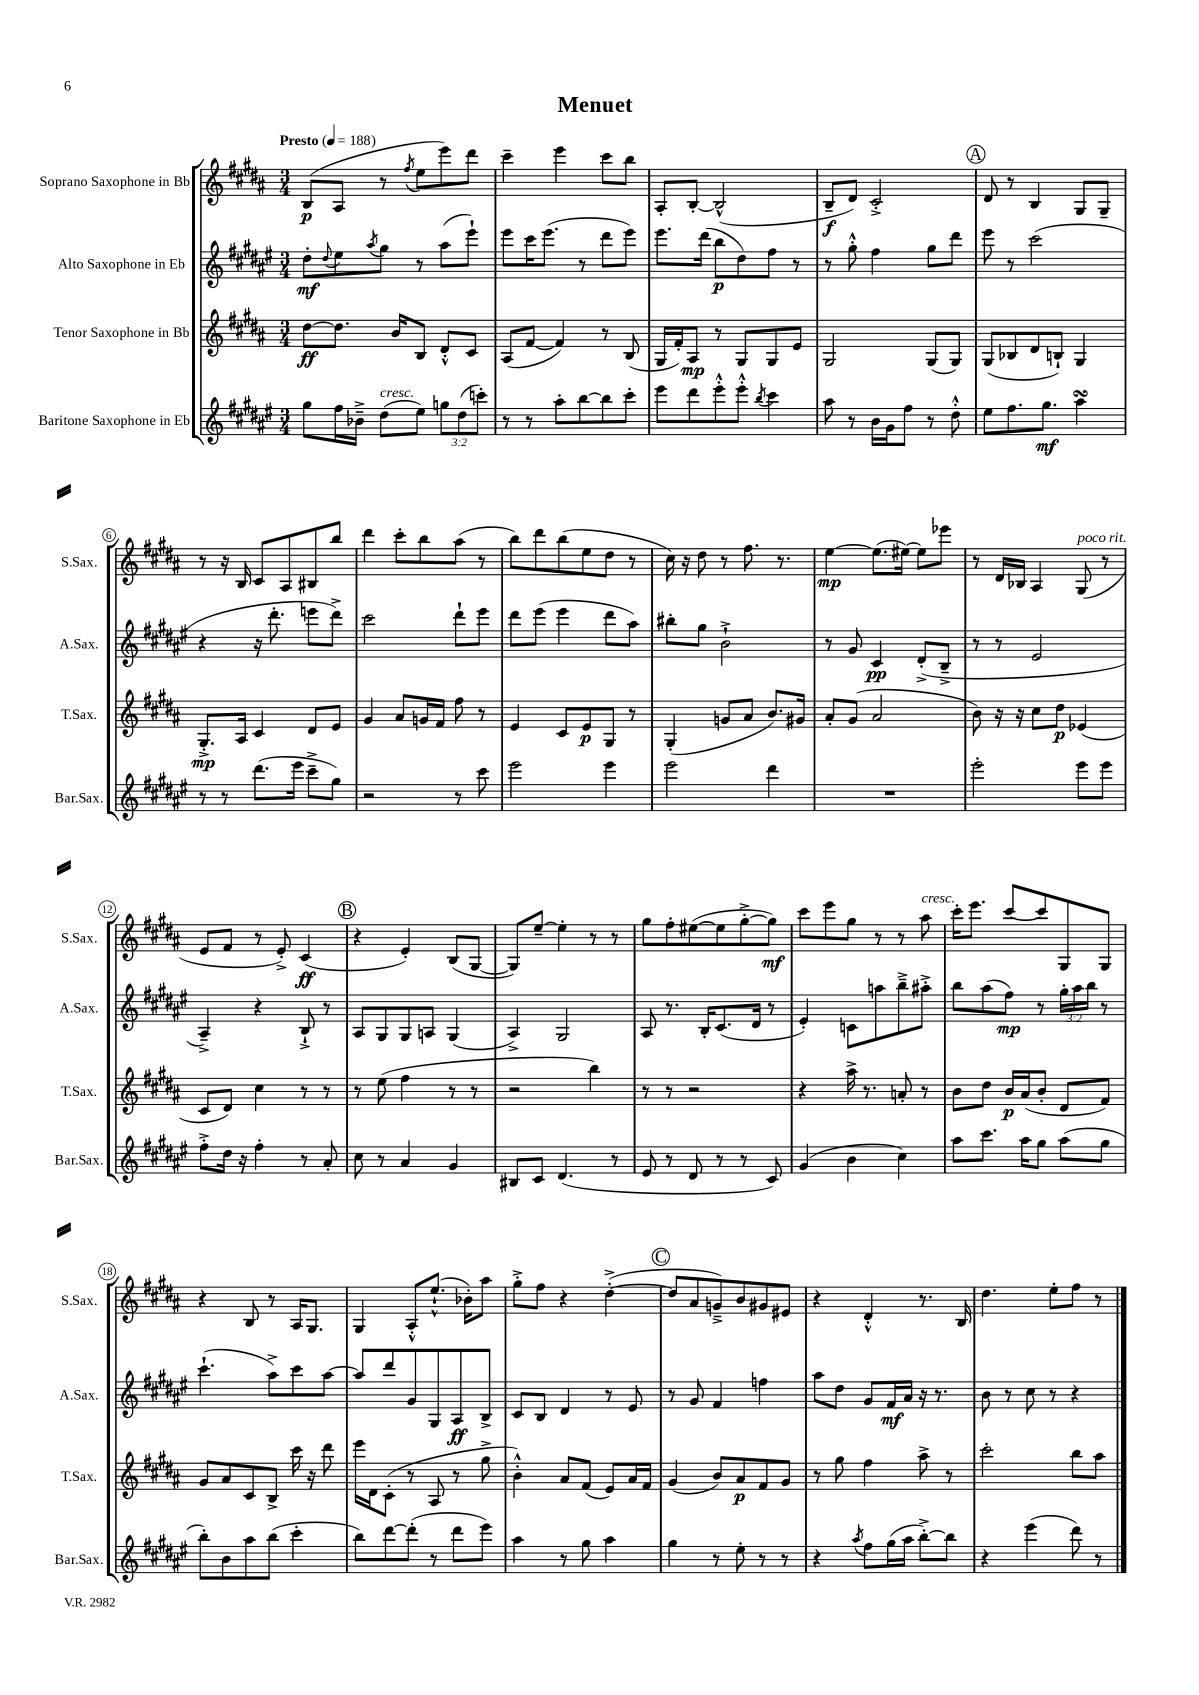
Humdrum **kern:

**kern	**kern	**kern	**kern
*staff4	*staff3	*staff2	*staff1
*clefG2	*clefG2	*clefG2	*clefG2
*k[f#c#g#d#a#e#]	*k[f#c#g#d#a#]	*k[f#c#g#d#a#e#]	*k[f#c#g#d#a#]
*M3/4	*M3/4	*M3/4	*M3/4
*MM188	*MM188	*MM188	*MM188
8gg#	[8dd#	8dd#'	(8B
.	.	8qqdd#	.
16ff#	8.dd#]	8ee#	8A#
16b-~^	.	.	.
.	.	8qaa#	.
(8dd#	.	8gg#	8r
.	16b	.	.
.	.	.	8qff#
8ee#)	8B	8r	8ee
12gg	8d#'^^	(8aa#	8eee)
(12dd#	.	.	.
.	8c#	8eee#`)	8ddd#
12ccc')	.	.	.
=	=	=	=
8r	(8A#	8eee#	4ccc#~
8r	[8f#	16ccc#	.
.	.	(8.eee#	.
8aa#'	4f#])	.	4eee
[8bb	.	8r	.
8bb]	8r	8ddd#	8ccc#
8ccc#'	(8B	8eee#)	8bb
=	=	=	=
8eee#	16G#	8.eee#	8A#'
.	16f#')	.	.
8ddd#	8A#	.	[8B'
.	.	(16ddd#	.
8eee#'^^	8r	8bb	(2B^^]
8eee#'^^	8G#	8dd#)	.
8qbb	.	.	.
4ccc#	8G#	8ff#	.
.	8e	8r	.
=	=	=	=
8aa#	2G#	8r	8B~
8r	.	8gg#'^^	8d#)
16b	.	4ff#	2c#'^
16g#	.	.	.
8ff#	.	.	.
8r	(8G#	8gg#	.
8dd#'^^	8G#)	8ddd#	.
=	=	=	=
8ee#	(8G#	8eee#	8d#
8.ff#	8B-	8r	8r
.	8d#	(2ccc#	4B
8.gg#	.	.	.
.	8B`)	.	.
4aa#	4G#	.	8G#
.	.	.	8G#~
=	=	=	=
8r	8.G#'^	4r	8r
8r	.	.	16r
.	16A#	.	16B
(8.ddd#	4c#	16r	8c#
.	.	8.ddd#'	.
.	.	.	8A#
16eee#	.	.	.
8ccc#~^	8d#	8eee	8B#
8gg#)	8e	8ddd#^)	8bb
=	=	=	=
2r	4g#	2ccc#	4ddd#
.	8a#	.	8ccc#'
.	16g	.	8bb
.	16f#	.	.
8r	8ff#	8ddd#`	(8aa#
8ccc#	8r	8eee#	8r
=	=	=	=
2eee#	4e	8ddd#	8bb)
.	.	(8eee#	8ddd#
.	8c#	4eee#	(8bb
.	8e	.	8ee
4eee#	8G#	8ddd#	8dd#
.	8r	8aa#)	8r
=	=	=	=
2eee#	(4G#'	8bb#'	16cc#)
.	.	.	16r
.	.	8gg#	8dd#
.	8g	2b`^	8r
.	8a#	.	8.ff#
4ddd#	8.b)	.	.
.	.	.	8.r
.	16g#	.	.
=	=	=	=
2.r	8a#'	8r	[4ee
.	(8g#	8g#	.
.	2a#	4c#	(8.ee]
.	.	.	[16ee#)
.	.	(8d#'^	8ee#]
.	.	8B~^	8eee-
=	=	=	=
2eee#'	8b)	8r	8r
.	16r	8r	16d#
.	16r	.	16B-
.	8cc#	2e#	4A#
.	8dd#	.	.
8eee#	(4e-	.	(8G#
8eee#	.	.	8r
=	=	=	=
8ff#'^	8c#	4A#~^)	8e
16dd#	8d#)	.	8f#
16r	.	.	.
4ff#'	4cc#	4r	8r
.	.	.	8e'^)
8r	8r	8B`^	(4c#
8a#'	8r	8r	.
=	=	=	=
8cc#	8r	8A#	4r
8r	(8ee	8G#	.
4a#	4ff#	8G#	4e')
.	.	8A	.
4g#	8r	(4G#	(8B
.	8r	.	[8G#
=	=	=	=
8B#	2r	4A#^)	8G#])
8c#	.	.	[8ee~
(4.d#	.	2G#	4ee']
.	4bb)	.	8r
8r	.	.	8r
=	=	=	=
8e#	8r	8A#	8gg#
8r	8r	8.r	8ff#'
8d#	2r	.	([8ee#
.	.	16B'	.
8r	.	(8.c#	8ee#]
8r	.	.	[8gg#'^
.	.	16d#	.
8c#)	.	8r	8gg#])
=	=	=	=
(4g#	4r	4e#')	8ccc#
.	.	.	8eee
4b	16aa#^	8c	8gg#
.	8.r	.	.
.	.	8aa	8r
4cc#)	8a'	8bb~^	8r
.	8r	8aa#'^	8aa#
=	=	=	=
8aa#	8b	8bb	16ccc#'
.	.	.	8.eee
8.ccc#	8dd#	(8aa#	.
.	16b	8ff#)	[8ccc#
16aa#	(16a#	.	.
8gg#	8b'	8r	8ccc#]
(8aa#	8d#	24gg#'	8G#
.	.	24aa#	.
.	.	24bb	.
8gg#	8f#)	8r	8G#
=	=	=	=
8bb')	8g#	(4.ccc#`	4r
8b	8a#	.	.
8aa#	8c#	.	8B
(8bb	8B^	8aa#^)	8r
4ccc#'	16ccc#	8ccc#	16A#
.	16r	.	8.G#
.	8ddd#	[8aa#	.
=	=	=	=
8bb)	16eee	8aa#]	4G#
.	16d#	.	.
[8ddd#	(8c#'	8ddd#	.
(8ddd#']	8r	8g#	8A#'^^
8r	8A#	8G#	(8.ee`^^
8ddd#	8r	8A#	.
.	.	.	16b-')
8eee#)	8gg#^	8B^	8aa#
=	=	=	=
4aa#	4b'^^)	8c#	8gg#'^
.	.	8B	8ff#
8r	8a#	4d#	4r
8gg#	(8f#	.	.
4aa#	8e)	8r	([4dd#'^
.	16a#	8e#	.
.	16f#	.	.
=	=	=	=
4gg#	(4g#	8r	8dd#]
.	.	8g#	8a#
8r	8b)	4f#	8g~^)
8ee#'	8a#	.	8b
8r	8f#	4ff	8g#
8r	8g#	.	8e#
=	=	=	=
4r	8r	8aa#	4r
.	8gg#	8dd#	.
8qaa#	.	.	.
8ff#	4ff#	8g#	4d#'^^
(16gg#	.	16f#	.
16aa#	.	16a#	.
[8bb'^)	8aa#^	16r	8.r
.	.	8.r	.
8bb]	8r	.	.
.	.	.	16B
=	=	=	=
4r	2ccc#'	8b	4.dd#
.	.	8r	.
(4eee#	.	8cc#	.
.	.	8r	8ee'
8ddd#)	8bb	4r	8ff#
8r	8aa#	.	8r
==	==	==	==
*-	*-	*-	*-
